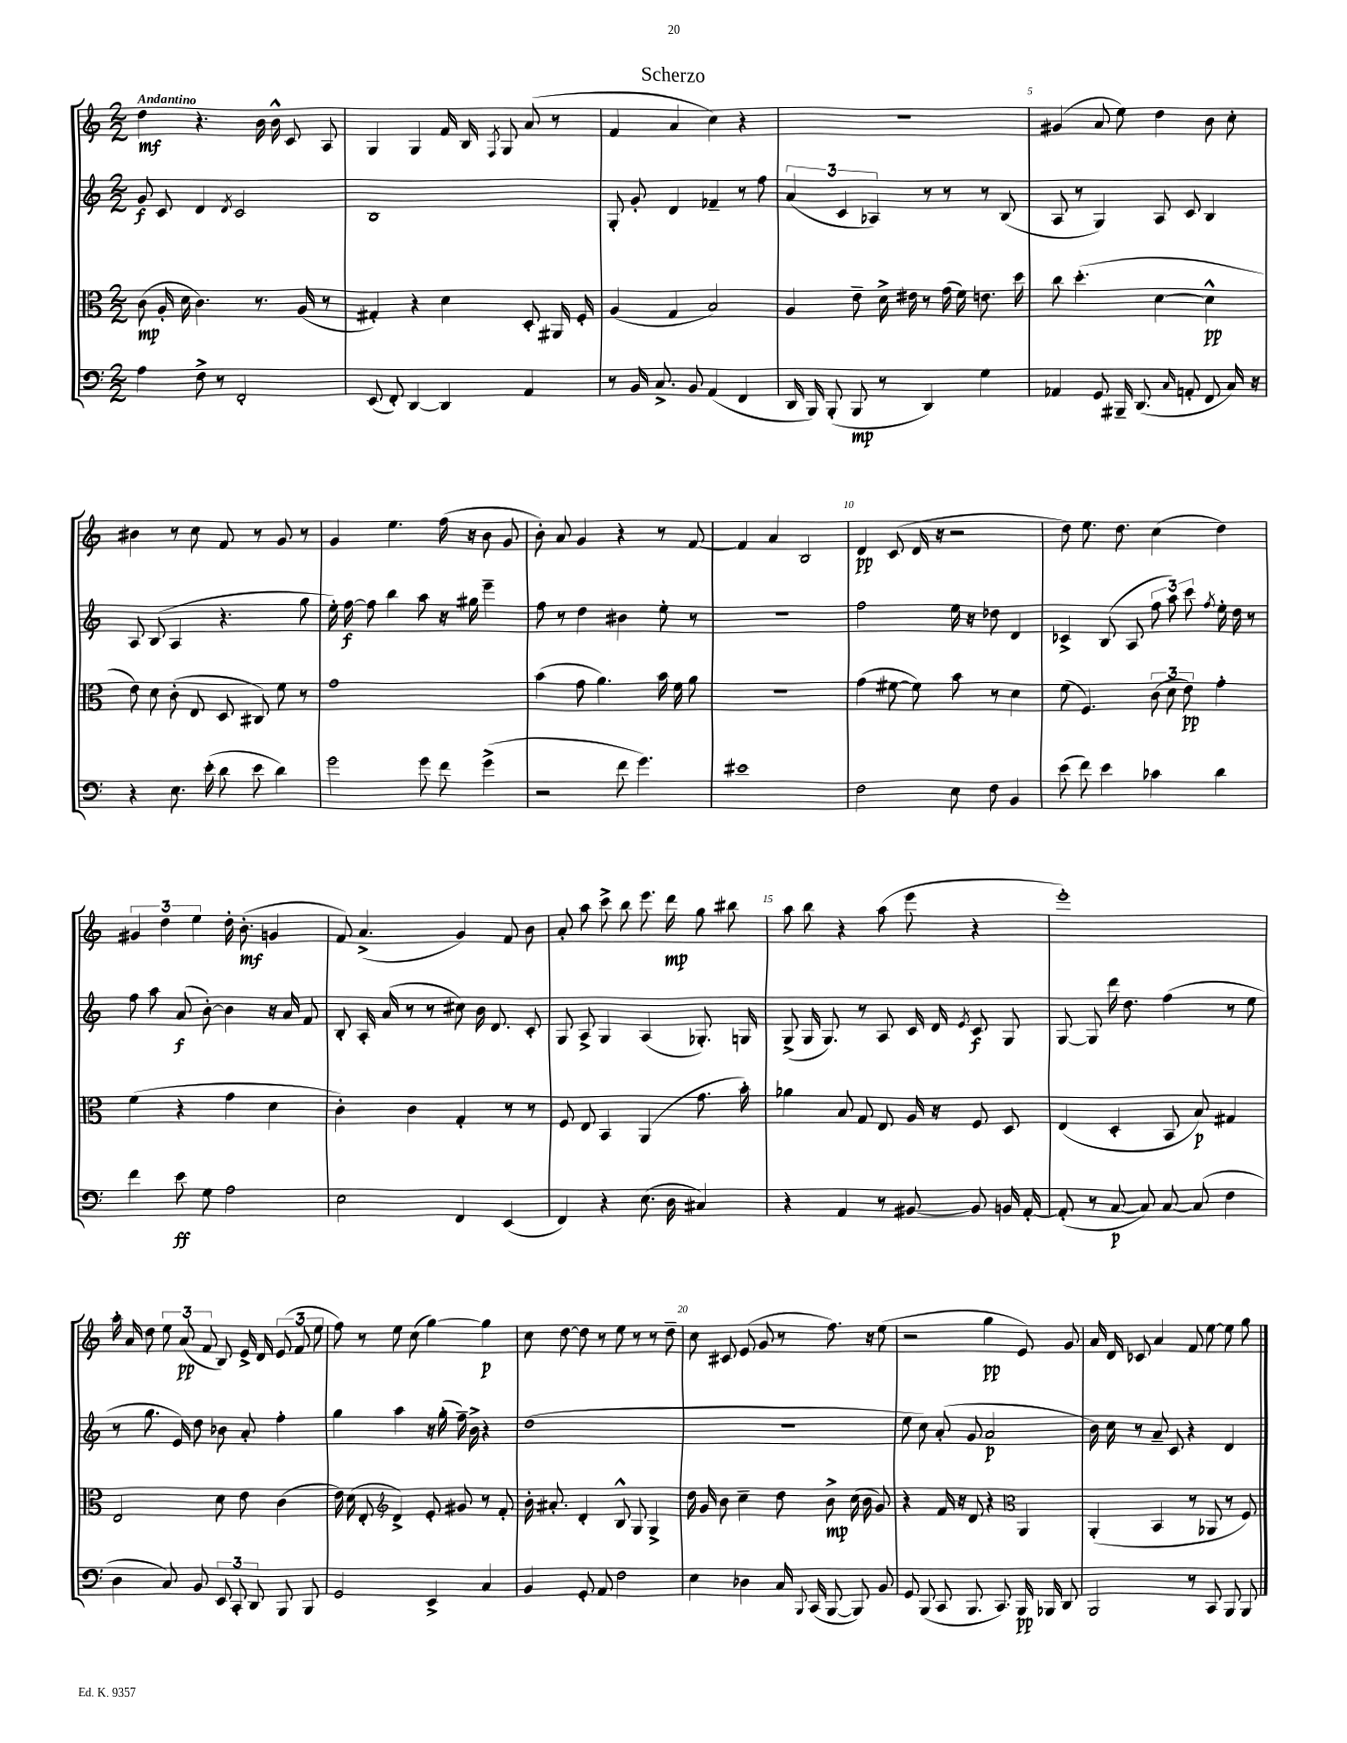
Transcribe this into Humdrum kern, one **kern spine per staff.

**kern	**dynam	**kern	**dynam	**kern	**dynam	**kern	**dynam
*part4	*part4	*part3	*part3	*part2	*part2	*part1	*part1
*staff4	*staff4	*staff3	*staff3	*staff2	*staff2	*staff1	*staff1
*clefF4	*	*clefC3	*	*clefG2	*	*clefG2	*
*k[]	*	*k[]	*	*k[]	*	*k[]	*
*M2/2	*	*M2/2	*	*M2/2	*	*M2/2	*
=1	=1	=1	=1	=1	=1	=1	=1
!	!	!	!	!	!	!LO:TX:a:B:t=Andantino	!
4A\	.	(8c\	mp	8g/	f	4dd\	mf
.	.	16A'/	.	8c/	.	.	.
.	.	16d\	.	.	.	.	.
8F^\	.	4.c\)	.	4d/	.	4.r	.
8r	.	.	.	.	.	.	.
.	.	.	.	8qd/	.	.	.
2FF'/	.	.	.	2c/	.	.	.
.	.	8.r	.	.	.	16b\	.
.	.	.	.	.	.	16b^^\	.
.	.	.	.	.	.	8c/	.
.	.	(16A/	.	.	.	.	.
.	.	8r	.	.	.	8A/	.
=2	=2	=2	=2	=2	=2	=2	=2
(8EE/	.	4G#X'/)	.	1B	.	4G/	.
8FF'/)	.	.	.	.	.	.	.
[4DD/	.	4r	.	.	.	4G/	.
4DD/]	.	4d\	.	.	.	16f/	.
.	.	.	.	.	.	16B/	.
.	.	.	.	.	.	8qF/	.
.	.	.	.	.	.	8G/	.
4AA/	.	8D'/	.	.	.	(8a/	.
.	.	16AA#X/	.	.	.	8r	.
.	.	16F'/	.	.	.	.	.
=3	=3	=3	=3	=3	=3	=3	=3
8r	.	(4A/	.	8G'/	.	4f/	.
16BB/	.	.	.	8g'/	.	.	.
8.C^/	.	.	.	.	.	.	.
.	.	4G/	.	4d/	.	4a/	.
8BB/	.	.	.	.	.	.	.
(4AA/	.	2B/)	.	4f-X~/	.	4cc\)	.
4FF/	.	.	.	8r	.	4r	.
.	.	.	.	8ff\	.	.	.
=4	=4	=4	=4	=4	=4	=4	=4
16DD/	.	4A/	.	(6a/	.	1r	.
16BBB/)	.	.	.	.	.	.	.
(8BBB'/	.	.	.	.	.	.	.
.	.	.	.	6c/	.	.	.
8BBB/	mp	8e~\	.	.	.	.	.
.	.	.	.	6A-X/)	.	.	.
8r	.	16d^\	.	.	.	.	.
.	.	16e#X\	.	.	.	.	.
4DD/)	.	8r	.	8r	.	.	.
.	.	(16g\	.	8r	.	.	.
.	.	16f\)	.	.	.	.	.
4G\	.	8.en\	.	8r	.	.	.
.	.	.	.	(8B/	.	.	.
.	.	16dd\	.	.	.	.	.
=5	=5	=5	=5	=5	=5	=5	=5
4AA-X/	.	8cc\	.	8A/	.	(4g#X/	.
.	.	(4.dd'\	.	8r	.	.	.
8GG/	.	.	.	4G/)	.	8a/	.
16BBB#X~/	.	.	.	.	.	8ee\)	.
(8.DD/	.	.	.	.	.	.	.
.	.	[4d\	.	8A/	.	4dd\	.
16qqC/	.	.	.	.	.	.	.
8AAn'/	.	.	.	8c/	.	.	.
8FF/	.	4d^^\]	pp	4B/	.	8b\	.
16C/)	.	.	.	.	.	8cc'\	.
16r	.	.	.	.	.	.	.
!!LO:LB:g=z
=6	=6	=6	=6	=6	=6	=6	=6
4r	.	8e\)	.	8A/	.	4b#X\	.
.	.	8d\	.	(8B/	.	.	.
8.E\	.	(8c'\	.	4A/	.	8r	.
.	.	8E/	.	.	.	8cc\	.
(16e'\	.	.	.	.	.	.	.
8d\	.	8D/	.	4.r	.	8f/	.
8e\	.	8C#X/)	.	.	.	8r	.
4d\)	.	8f\	.	.	.	8g/	.
.	.	8r	.	8gg\	.	8r	.
=7	=7	=7	=7	=7	=7	=7	=7
2g\	.	1g	.	16ee'\)	.	4g/	.
.	.	.	.	[16ff\	f	.	.
.	.	.	.	8ff\]	.	.	.
.	.	.	.	4bb\	.	4.ee\	.
8g\	.	.	.	8aa\	.	.	.
8f\	.	.	.	16r	.	(16ff\	.
.	.	.	.	16gg#X\	.	16r	.
(4g^\	.	.	.	4eee~\	.	8b\	.
.	.	.	.	.	.	8g/	.
=8	=8	=8	=8	=8	=8	=8	=8
2r	.	(4b\	.	8ff\	.	8b'\)	.
.	.	.	.	8r	.	8a/	.
.	.	8g\	.	4dd\	.	4g/	.
.	.	4.a\)	.	.	.	.	.
8f\	.	.	.	4b#X\	.	4r	.
4.g\)	.	.	.	.	.	.	.
.	.	16b\	.	8ee'\	.	8r	.
.	.	16f\	.	.	.	.	.
.	.	8a\	.	8r	.	[8f/	.
=9	=9	=9	=9	=9	=9	=9	=9
1e#X	.	1r	.	1r	.	4f/]	.
.	.	.	.	.	.	4a/	.
.	.	.	.	.	.	2B/	.
=10	=10	=10	=10	=10	=10	=10	=10
2F\	.	(4g\	.	2ff\	.	4d/	pp
.	.	[8f#X\	.	.	.	(8c/	.
.	.	8f#\])	.	.	.	16d/	.
.	.	.	.	.	.	16r	.
8E\	.	8b\	.	16ee\	.	2r	.
.	.	.	.	16r	.	.	.
8F\	.	8r	.	8dd-X\	.	.	.
4BB/	.	4d\	.	4d/	.	.	.
=11	=11	=11	=11	=11	=11	=11	=11
(8e\	.	(8f\	.	4c-X^/	.	8dd\)	.
8f\)	.	4.F/)	.	.	.	8.ee\	.
4e\	.	.	.	(8B/	.	.	.
.	.	.	.	.	.	8.dd\	.
.	.	.	.	8A/	.	.	.
4c-X\	.	(12c\	.	12ff\	.	(4cc\	.
.	.	12d\	.	12aa\)	.	.	.
.	.	12e\)	pp	12ccc\	.	.	.
.	.	.	.	8qff/	.	.	.
4d\	.	4g'\	.	16ee'\	.	4dd\)	.
.	.	.	.	16dd\	.	.	.
.	.	.	.	8r	.	.	.
!!LO:LB:g=z
=12	=12	=12	=12	=12	=12	=12	=12
4f\	.	(4f\	.	8ff\	.	6g#X/	.
.	.	.	.	8aa\	.	.	.
.	.	.	.	.	.	6dd\	.
8e\	ff	4r	.	(8a/	f	.	.
.	.	.	.	.	.	6ee\	.
8G\	.	.	.	[8b'\)	.	.	.
2A\	.	4g\	.	4b\]	.	16dd'\	.
.	.	.	.	.	.	(8.b'\	mf
.	.	4d\	.	16r	.	4gn/	.
.	.	.	.	16a/	.	.	.
.	.	.	.	8f/	.	.	.
=13	=13	=13	=13	=13	=13	=13	=13
2E\	.	4c'\)	.	8B'/	.	8f/)	.
.	.	.	.	16A'/	.	(4.a^/	.
.	.	.	.	(16a/	.	.	.
.	.	4c\	.	8r	.	.	.
.	.	.	.	8r	.	.	.
4FF/	.	4G'/	.	8cc#X\)	.	4g/)	.
.	.	.	.	16b\	.	.	.
.	.	.	.	8.d/	.	.	.
(4EE/	.	8r	.	.	.	8f/	.
.	.	8r	.	8c'/	.	8b\	.
=14	=14	=14	=14	=14	=14	=14	=14
4FF/)	.	8F/	.	8G/	.	8a'/	.
.	.	8E/	.	8A^/	.	8aa\	.
4r	.	4BB/	.	4G/	.	8ccc^\	.
.	.	.	.	.	.	8bb\	.
(8.E\	.	(4AA/	.	(4A/	.	8.eee\	.
16D\	.	.	.	.	.	16ddd\	mp
4C#X/)	.	8.g\	.	8.G-X'/)	.	8gg\	.
.	.	.	.	.	.	8bb#X\	.
.	.	16b'\)	.	16Gn/	.	.	.
=15	=15	=15	=15	=15	=15	=15	=15
4r	.	4a-X\	.	(8G^/	.	8aa\	.
.	.	.	.	16G/	.	8bb\	.
.	.	.	.	8.G/)	.	.	.
4AA/	.	8B/	.	.	.	4r	.
.	.	8G/	.	8r	.	.	.
8r	.	8E/	.	8A/	.	(8aa\	.
[8BB#X/	.	16A/	.	16c/	.	8eee\	.
.	.	16r	.	16d/	.	.	.
.	.	.	.	8qe/	.	.	.
8BB#/]	.	8F/	.	8c/	f	4r	.
16BBn/	.	8D/	.	8G/	.	.	.
[16AA'/	.	.	.	.	.	.	.
=16	=16	=16	=16	=16	=16	=16	=16
(8AA'/]	.	(4E/	.	[8G/	.	1eee')	.
8r	.	.	.	8G/]	.	.	.
[8C/	p	4D'/	.	16ddd\	.	.	.
.	.	.	.	8.dd\	.	.	.
8C/])	.	.	.	.	.	.	.
[8C/	.	8BB/	.	(4ff\	.	.	.
(8C/]	.	8B/)	p	.	.	.	.
4F\	.	4G#X/	.	8r	.	.	.
.	.	.	.	8ee\	.	.	.
!!LO:LB:g=z
=17	=17	=17	=17	=17	=17	=17	=17
4D\	.	2E/	.	8r	.	16aa'\	.
.	.	.	.	.	.	16a/	.
.	.	.	.	8.gg\	.	8dd\	.
8C/)	.	.	.	.	.	12ee\	.
.	.	.	.	16e/)	.	.	.
.	.	.	.	.	.	(12a/	pp
8BB/	.	.	.	8dd\	.	.	.
.	.	.	.	.	.	12f/	.
12EE/	.	8d\	.	8b-X\	.	8B/)	.
12CC'/	.	.	.	.	.	.	.
.	.	8e\	.	8a'/	.	16e^/	.
12DD/	.	.	.	.	.	.	.
.	.	.	.	.	.	16d/	.
8BBB/	.	(4c\	.	4ff'\	.	(12e/	.
.	.	.	.	.	.	12f/	.
8BBB/	.	.	.	.	.	.	.
.	.	.	.	.	.	12ee\	.
=18	=18	=18	=18	=18	=18	=18	=18
2GG/	.	16e\)	.	4gg\	.	8ff\)	.
.	.	(16d\	.	.	.	.	.
.	.	8E'/	.	.	.	8r	.
*	*	*clefG2	*	*	*	*	*
.	.	4d^/)	.	4aa\	.	8ee\	.
.	.	.	.	.	.	(8cc\	.
4EE^/	.	8e'/	.	16r	.	[4gg\)	.
.	.	.	.	(16gg'\	.	.	.
.	.	8g#X/	.	16ff~\)	.	.	.
.	.	.	.	16b^\	.	.	.
4C/	.	8r	.	4r	.	4gg\]	p
.	.	8f'/	.	.	.	.	.
=19	=19	=19	=19	=19	=19	=19	=19
4BB/	.	16b'\	.	(1dd	.	8cc\	.
.	.	8.a#X'/	.	.	.	.	.
.	.	.	.	.	.	[8dd\	.
8GG'/	.	4d'/	.	.	.	8dd\]	.
8AA/	.	.	.	.	.	8r	.
2F\	.	8B^^/	.	.	.	8ee\	.
.	.	8G/	.	.	.	8r	.
.	.	4G^/	.	.	.	8r	.
.	.	.	.	.	.	8dd~\	.
=20	=20	=20	=20	=20	=20	=20	=20
4E\	.	16dd\	.	1r	.	8cc\	.
.	.	16g/	.	.	.	.	.
.	.	8b\	.	.	.	8c#X/	.
4D-X\	.	4cc~\	.	.	.	(8e/	.
.	.	.	.	.	.	8g/	.
16C/	.	8dd\	.	.	.	8r	.
8qqBBB/	.	.	.	.	.	.	.
(16CC/	.	.	.	.	.	.	.
[8BBB/	.	8b^\	mp	.	.	8.ff\)	.
8BBB/])	.	(16cc\	.	.	.	.	.
.	.	16b\	.	.	.	16r	.
8BB/	.	8g/)	.	.	.	(8ee\	.
=21	=21	=21	=21	=21	=21	=21	=21
8GG/	.	4r	.	8ee\	.	2r	.
(8BBB/	.	.	.	8cc\)	.	.	.
8CC/	.	16f/	.	(8a'/	.	.	.
.	.	16r	.	.	.	.	.
8.BBB/	.	8d/	.	8g/	.	.	.
.	.	4r	.	2a/	p	4gg\	pp
8.CC/)	.	.	.	.	.	.	.
*	*	*clefC3	*	*	*	*	*
16BBB/	pp	4AA/	.	.	.	8e/)	.
16BBB-X/	.	.	.	.	.	.	.
8DD/	.	.	.	.	.	8g/	.
=22	=22	=22	=22	=22	=22	=22	=22
2BBB/	.	(4AA'/	.	16b\)	.	16a/	.
.	.	.	.	16cc\	.	16d/	.
.	.	.	.	8r	.	8c-X/	.
.	.	4BB/	.	8a~/	.	4a/	.
.	.	.	.	8c/	.	.	.
8r	.	8r	.	4r	.	8f/	.
8CC/	.	8AA-X/	.	.	.	[8ee\	.
8BBB/	.	8r	.	4d/	.	8ee\]	.
8BBB/	.	8F/)	.	.	.	8gg\	.
==	==	==	==	==	==	==	==
*-	*-	*-	*-	*-	*-	*-	*-
